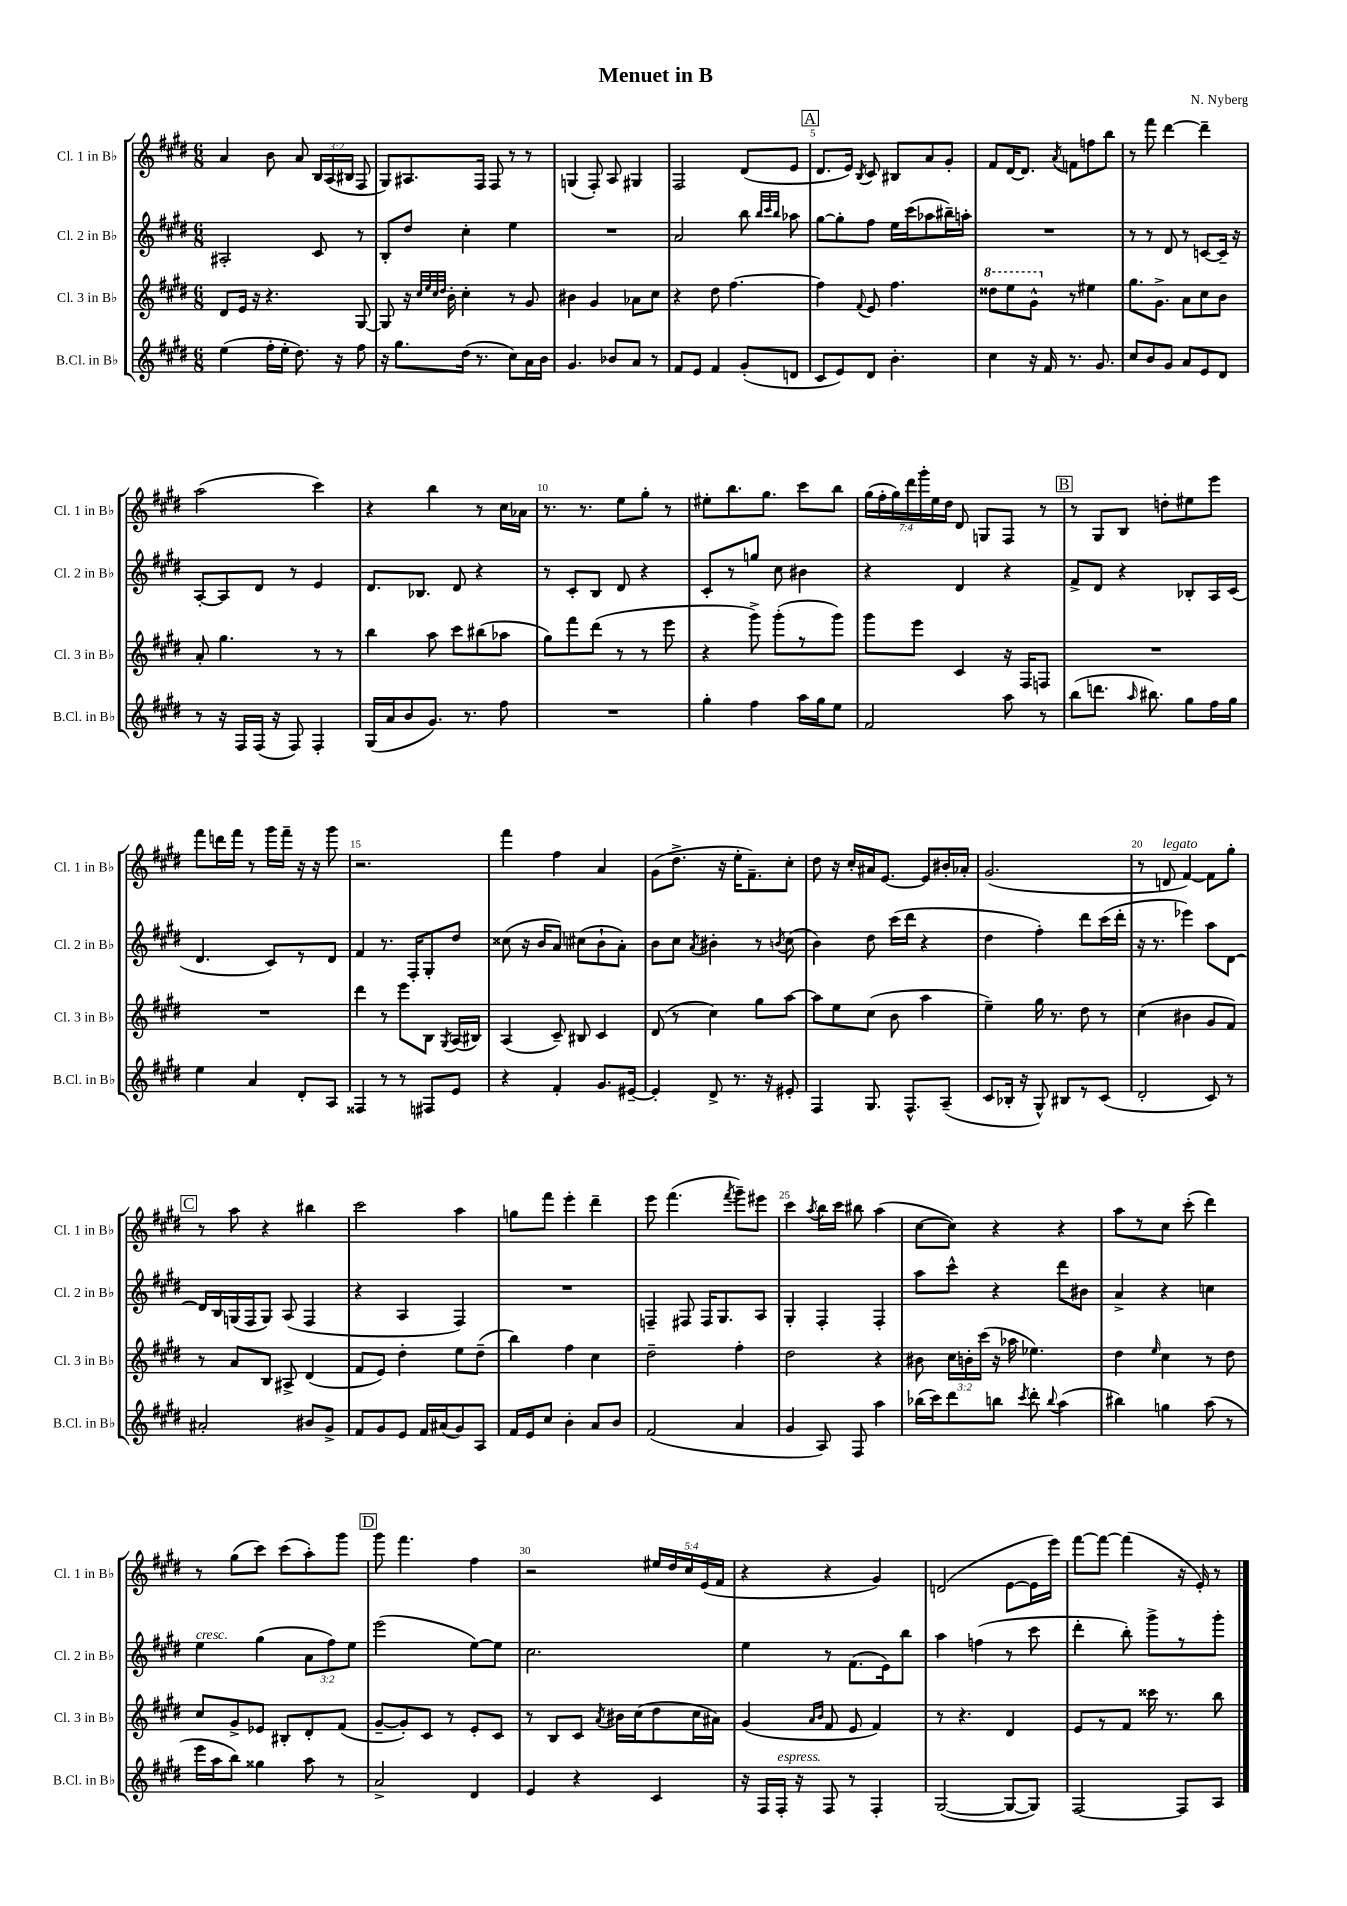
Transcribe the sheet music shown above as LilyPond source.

\header { title = "Menuet in B" composer = "N. Nyberg" }
<<
\new StaffGroup <<
\new Staff = "s0" \with { instrumentName = "Cl. 1 in Bb" shortInstrumentName = "Cl. 1 in Bb" } {
    \clef treble \key e \major \numericTimeSignature \time 6/8 \override Staff.TupletNumber.text = #tuplet-number::calc-fraction-text
    \autoBeamOff a'4 b'8 a'8 \tuplet 3/2 { b16[ a16( bis16] } fis8 |
    gis8[) ais8. fis16] fis8 r8 r8 |
    g4( fis8-.) a8 gis4 |
    fis2 dis'8[( e'8] |
    \mark \markup { \box "A" } dis'8.[ e'16]) \acciaccatura { b8 } cis'8 bis8[ a'8 gis'8]-. |
    fis'8[ dis'16~ dis'8.] \acciaccatura { a'8 } f'8[ f''8 b''8] |
    r8 fis'''8 dis'''4~ dis'''4-- |
    a''2( cis'''4) |
    r4 b''4 r8 cis''16[ aes'16] |
    r8. r8. e''8[ gis''8]-. r8 |
    eis''8[-. b''8. gis''8.] cis'''8[ b''8] |
    \tuplet 7/4 { gis''16[( fis''16-. gis''16) dis'''16 gis'''16-. e''16 dis''16] } dis'8 g8[ fis8] r8 |
    \mark \markup { \box "B" } r8 gis8[ b8] d''8[-. eis''8 e'''8] |
    fis'''8[ d'''16 fis'''16] r8 gis'''16[ fis'''16]-- r16 r16 gis'''8 |
    r2. |
    fis'''4 fis''4 a'4 |
    gis'8[( dis''8.]-> r16 e''16[-. fis'8.--) cis''8]-. |
    dis''8 r16 cis''16[-. ais'16 e'8.]~ e'8[ bis'16-. aes'16]-. |
    gis'2.( |
    r8 d'8^\markup { \italic "legato" } fis'4~) fis'8[ gis''8]-. |
    \mark \markup { \box "C" } r8 a''8 r4 bis''4 |
    cis'''2 a''4 |
    g''8[ fis'''8] e'''4-. dis'''4-- |
    e'''8 fis'''4.( \acciaccatura { fis'''8 } gis'''8[--) eis'''8] |
    cis'''4 \acciaccatura { a''8 } b''16[ cis'''16] bis''8 a''4( |
    cis''8[~ cis''8]) r4 r4 |
    a''8[ r8 cis''8] cis'''8-.( dis'''4) |
    r8 gis''8[( cis'''8]) cis'''8[( a''8-.) gis'''8] |
    \mark \markup { \box "D" } gis'''8 fis'''4. fis''4 |
    r2 \tuplet 5/4 { eis''16[ dis''16 cis''16 e'16( fis'16] } |
    r4 r4 gis'4) |
    d'2( e'8[~ e'16 e'''16]) |
    fis'''8[~ fis'''8]~ fis'''4( r16 e'16-.) r8 \bar "|." |
}
\new Staff = "s1" \with { instrumentName = "Cl. 2 in Bb" shortInstrumentName = "Cl. 2 in Bb" } {
    \clef treble \key e \major \numericTimeSignature \time 6/8 \override Staff.TupletNumber.text = #tuplet-number::calc-fraction-text
    \autoBeamOff ais2-. cis'8 r8 |
    b8[-. dis''8] cis''4-. e''4 |
    R2. |
    a'2 b''8 \grace { b''32[ cis'''32 b''32] } aes''8 |
    \mark \markup { \box "A" } gis''8[~ gis''8-. fis''8] e''16[ cis'''16( aes''8 bis''16--) a''16]-. |
    R2. |
    r8 r8 dis'8 r8 c'8[~ c'16]-- r16 |
    a8[~-. a8 dis'8] r8 e'4 |
    dis'8.[ bes8.] dis'8 r4 |
    r8 cis'8[-. b8] dis'8 r4 |
    cis'8[-. r8 g''8] cis''8 bis'4 |
    r4 dis'4 r4 |
    \mark \markup { \box "B" } fis'8[-> dis'8] r4 bes8[-. a16 cis'16]( |
    dis'4. cis'8[) r8 dis'8] |
    fis'4 r8. fis16[-. gis8-. dis''8] |
    cisis''8( r16 b'16[ a'8]) cis''8[( b'8-! a'8]-.) |
    b'8[ cis''8] \acciaccatura { a'8 } bis'4-. r8 \acciaccatura { b'8 } cis''8( |
    b'4) dis''8 cis'''16[( dis'''16] r4 |
    dis''4 fis''4-.) dis'''8[ cis'''16( dis'''16]-. |
    r16 r8. ees'''4) a''8[ dis'8]~ |
    \mark \markup { \box "C" } dis'16[ b16 g16( fis16 g8]) a8( fis4 |
    r4 a4 fis4) |
    R2. |
    f4-- fis8 fis16[ gis8. a8] |
    gis4-. fis4-. fis4-. |
    a''8[ cis'''8]-^ r4 dis'''8[ bis'8] |
    a'4-> r4 c''4 |
    e''4^\markup { \italic "cresc." } gis''4( \tuplet 3/2 { a'8[ fis''8) e''8] } |
    \mark \markup { \box "D" } e'''2( e''8[~) e''8] |
    cis''2. |
    e''4 r8 fis'8.[( e'16) b''8] |
    a''4 f''4( r8 cis'''8 |
    dis'''4-. b''8-.) gis'''8[-> r8 gis'''8]-. \bar "|." |
}
\new Staff = "s2" \with { instrumentName = "Cl. 3 in Bb" shortInstrumentName = "Cl. 3 in Bb" } {
    \clef treble \key e \major \numericTimeSignature \time 6/8 \override Staff.TupletNumber.text = #tuplet-number::calc-fraction-text
    \autoBeamOff dis'8[ e'16] r16 r4. gis8~ |
    gis8 r16 \grace { cis''32[ e''32 cis''32 dis''32] } b'16-. cis''4-. r8 gis'8 |
    bis'4 gis'4 aes'8[ cis''8] |
    r4 dis''8 fis''4.~ |
    \mark \markup { \box "A" } fis''4 \appoggiatura { fis'8 } e'8 fis''4. |
    \ottava #1 disis'''8[ e'''8 gis''8]-^ \ottava #0 r8 eis''4 |
    gis''8.[ gis'8.]-> a'8[ cis''8 b'8] |
    a'8-. gis''4. r8 r8 |
    b''4 a''8 cis'''8[ bis''8( aes''8] |
    gis''8[) fis'''8 dis'''8]( r8 r8 e'''8 |
    r4 gis'''8->) gis'''8[-.( r8 gis'''8]) |
    gis'''8[ e'''8] cis'4 r16 fis16[ f8] |
    \mark \markup { \box "B" } R2. |
    R2. |
    dis'''4 r8 e'''8[ b8] \acciaccatura { gis8 } a16[( bis16]) |
    a4( cis'8--) bis8 cis'4 |
    dis'8( r8 cis''4) gis''8[ a''8]~ |
    a''8[ e''8 cis''8]( b'8 a''4 |
    e''4--) gis''16 r8. dis''8 r8 |
    cis''4( bis'4 gis'8[ fis'8]) |
    \mark \markup { \box "C" } r8 a'8[ b8] ais8-> dis'4( |
    fis'8[ e'8]) dis''4-. e''8[ dis''8]--( |
    b''4) fis''4 cis''4 |
    dis''2-- fis''4-. |
    dis''2 r4 |
    bis'8 \tuplet 3/2 { cis''16[ b'16-. cis'''16]( } r16 aes''16 ees''4.) |
    dis''4 \grace { e''16 } cis''4 r8 dis''8 |
    cis''8[ gis'8-> ees'8] bis8[-. dis'8-. fis'8]( |
    \mark \markup { \box "D" } gis'8[~-- gis'8-.) cis'8] r8 e'8[-. cis'8] |
    r8 b8[ cis'8] \acciaccatura { a'8 } bis'16[ cis''16( dis''8 cis''16 ais'16]) |
    gis'4( \grace { a'16[ b'16] } fis'8 e'8 fis'4) |
    r8 r4. dis'4 |
    e'8[ r8 fis'8] cisis'''16 r8. b''8 \bar "|." |
}
\new Staff = "s3" \with { instrumentName = "B.Cl. in Bb" shortInstrumentName = "B.Cl. in Bb" } {
    \clef treble \key e \major \numericTimeSignature \time 6/8
    \autoBeamOff e''4( fis''16[-. e''16]-. dis''8.) r16 fis''8 |
    r16 gis''8.[ dis''16]( r8. cis''8[) a'16 b'16] |
    gis'4. bes'8[ a'8] r8 |
    fis'8[ e'8] fis'4 gis'8[-.( d'8] |
    \mark \markup { \box "A" } cis'8[ e'8) dis'8] b'4.-. |
    cis''4 r16 fis'16 r8. gis'8. |
    cis''8[ b'8 gis'8] a'8[ e'8 dis'8] |
    r8 r16 fis16[ fis16]( r16 fis8) fis4-. |
    gis16[( a'16 b'8 gis'8.]) r8. fis''8 |
    R2. |
    gis''4-. fis''4 a''16[ gis''16 e''8] |
    fis'2 a''8 r8 |
    \mark \markup { \box "B" } b''8[( d'''8.] \grace { a''16 } bis''8.) gis''8[ fis''16 gis''16] |
    e''4 a'4 dis'8[-. a8] |
    fisis4 r8 r8 fis8[ e'8] |
    r4 fis'4-. gis'8.[ eis'16]~-- |
    eis'4-. dis'8-> r8. r16 eis'8-. |
    fis4 gis8. fis8.[-^ a8]--( |
    cis'8[ bes16]-. r16 gis8-^) bis8[ r8 cis'8]( |
    dis'2-. cis'8) r8 |
    \mark \markup { \box "C" } ais'2-. bis'8[ gis'8]-> |
    fis'8[ gis'8 e'8] fis'16[ ais'16( gis'8) a8] |
    fis'16[ e'16 cis''8] b'4-. a'8[ b'8] |
    fis'2( a'4 |
    gis'4 a8) fis8 a''4 |
    bes''16[( cis'''16) dis'''8 b''8] \acciaccatura { cis'''8 } dis'''8-. \appoggiatura { b''8 } a''4( |
    bis''4) g''4 a''8( r8 |
    e'''16[ a''16 b''8]) gisis''4 a''8 r8 |
    \mark \markup { \box "D" } a'2-> dis'4 |
    e'4 r4 cis'4 |
    r16 fis16[ fis16]-.^\markup { \italic "espress." } r16 fis8 r8 fis4-. |
    gis2~( gis8[~ gis8]) |
    fis2~ fis8[ a8] \bar "|." |
}
>>
>>
\layout { \context { \Score \override BarNumber.break-visibility = ##(#f #t #t) barNumberVisibility = #(every-nth-bar-number-visible 5) } }
